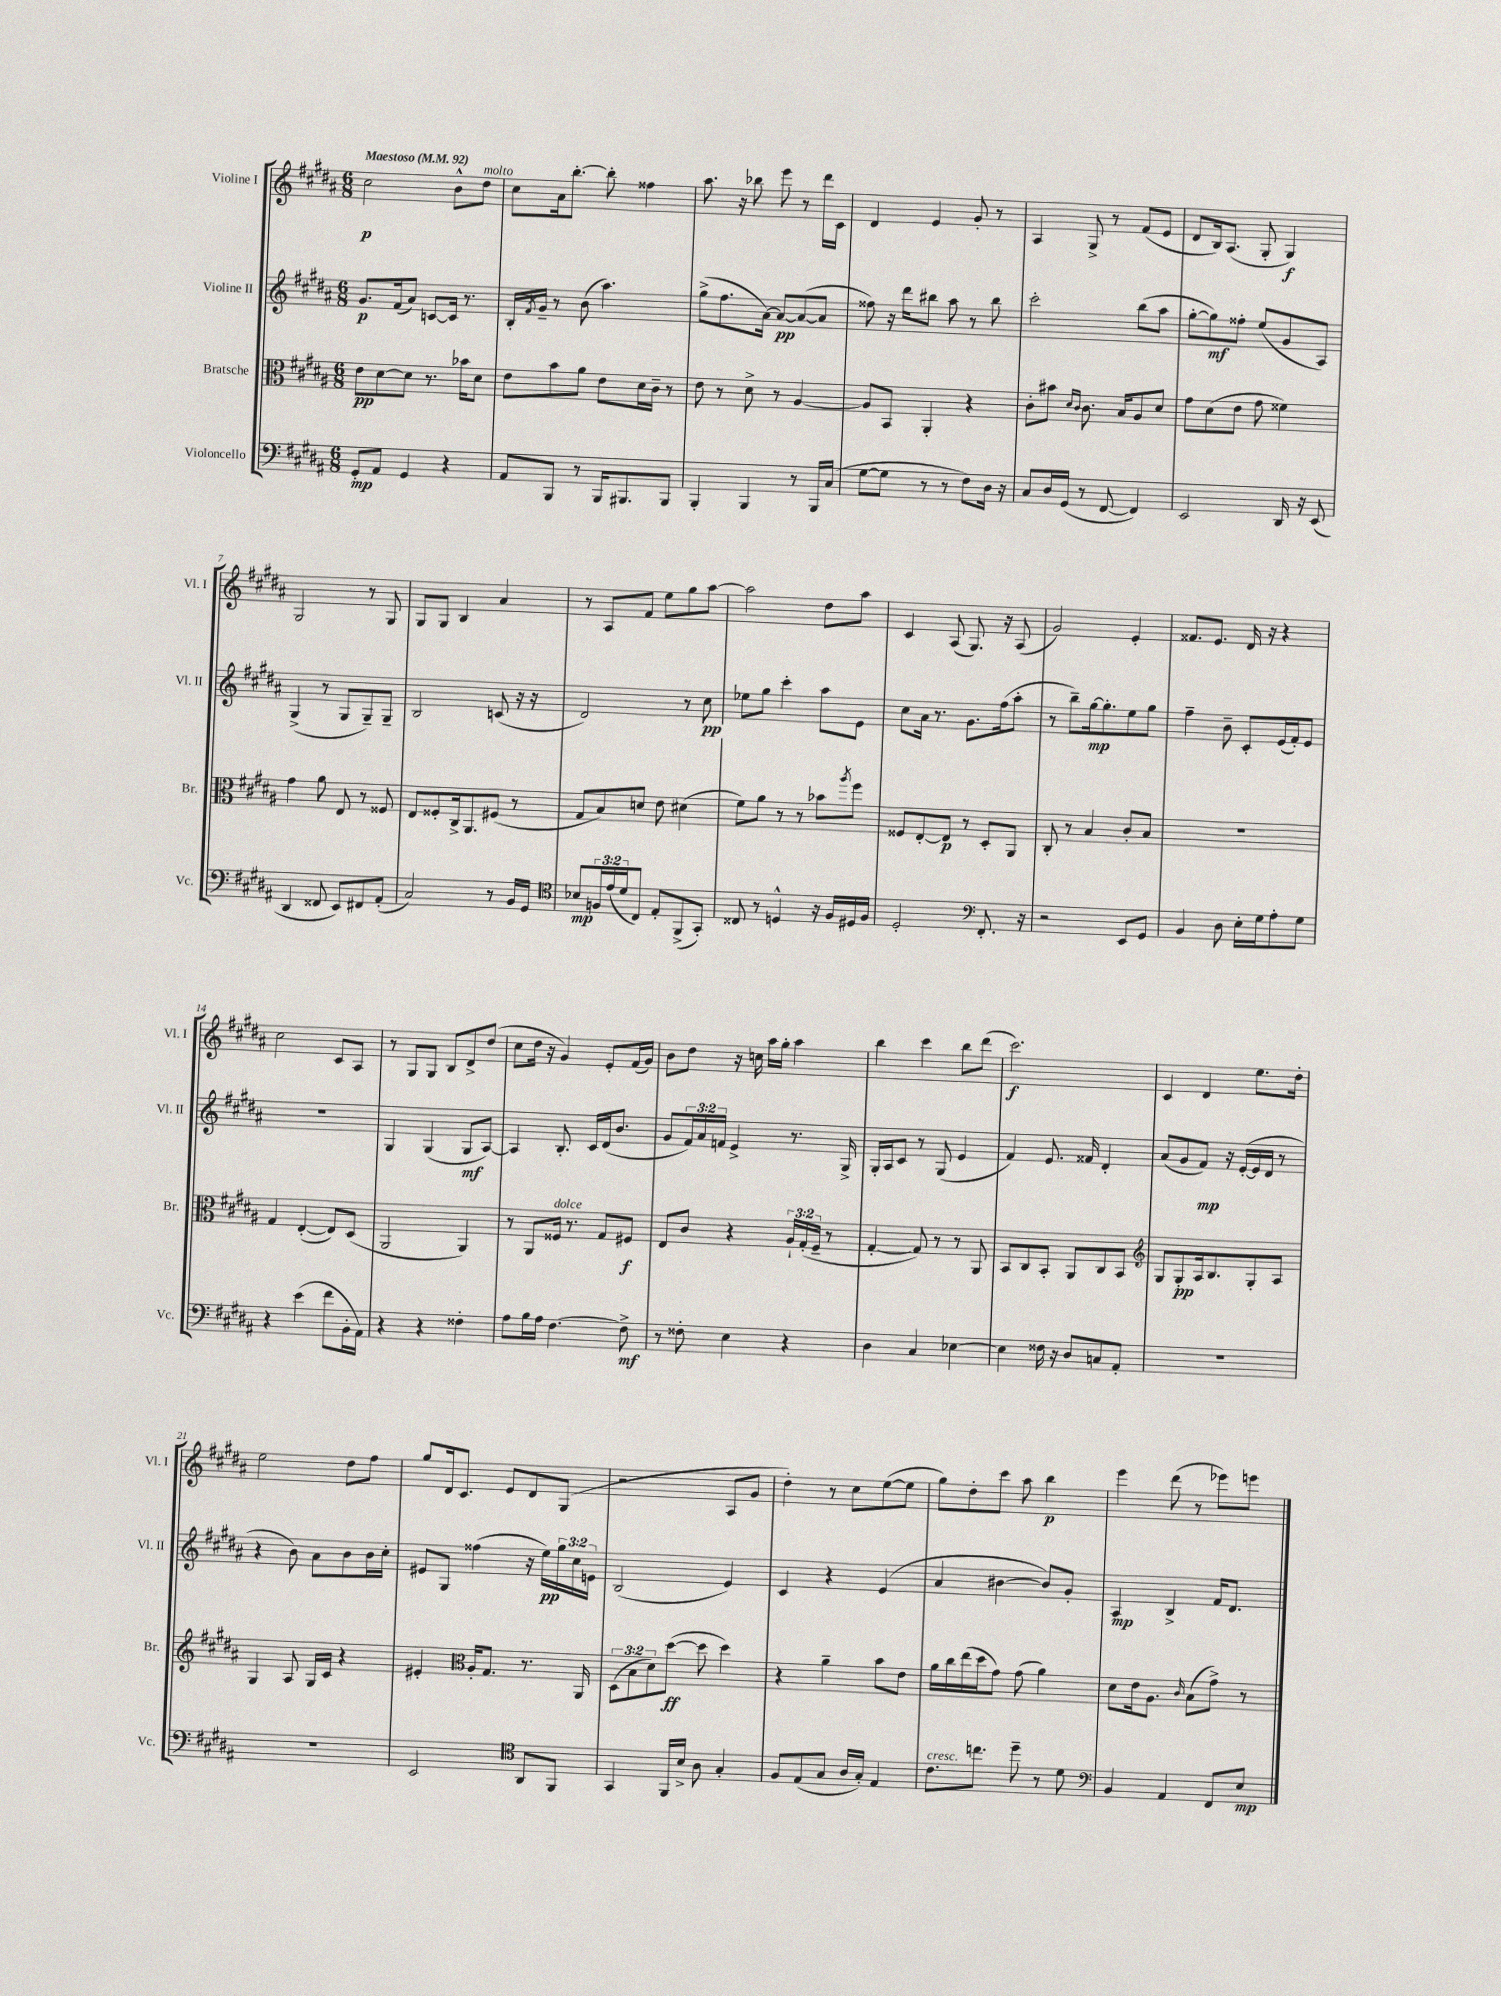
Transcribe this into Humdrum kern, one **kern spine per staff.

**kern	**kern	**kern	**kern
*staff4	*staff3	*staff2	*staff1
*clefF4	*clefC3	*clefG2	*clefG2
*k[f#c#g#d#a#]	*k[f#c#g#d#a#]	*k[f#c#g#d#a#]	*k[f#c#g#d#a#]
*M6/8	*M6/8	*M6/8	*M6/8
*MM92	*MM92	*MM92	*MM92
8GG#'	8e	8.g#	2cc#
8AA#	[8d#	.	.
.	.	(16f#	.
4GG#	8d#]	8a#)	.
.	8.r	[8c	.
4r	.	16c]	8b^^
.	16b-	8.r	.
.	8d#	.	8dd#
=	=	=	=
8AA#	8e	16B'	8cc#
.	.	8qf#	.
.	.	16g#~	.
8BBB	8b	8r	16a#
.	.	.	[8.bb'
8r	8a#	(8b	.
16BBB	8e	4.aa#)	8bb']
8.BBB#	.	.	.
.	16d#	.	4ff##
.	16c#~	.	.
8BBB#	8r	.	.
=	=	=	=
4BBB'	8e	(8gg#^	8.aa#
.	8r	8.ff#	.
.	.	.	16r
4BBB	8d#^	.	8bb-
.	.	[16a#)	.
.	8r	8a#_	8eee
8r	[4A#	(8a#_	8r
16BBB	.	8a#]	16ddd#
(16C#	.	.	16c#
=	=	=	=
[8G#	8A#]	8ff##)	4d#
8G#]	8BB	16r	.
.	.	16ddd#	.
8r	4AA#'	8bb#	4e
8r	.	8aa#	.
8F#)	4r	8r	8g#'
16D#	.	8bb#	8r
16r	.	.	.
=	=	=	=
8C#	8c#'	2ccc#'	4A#
16D#	8b#	.	.
(16GG#	.	.	.
.	16qqd#	.	.
.	16qqc#	.	.
8r	8.c#	.	8G#^
[8FF#	.	.	8r
.	16B	.	.
4FF#])	8A#	(8bb	(8f#
.	8d#	8aa#	8e
=	=	=	=
2EE	8g#	[8gg#'	8d#
.	(8d#	8gg#])	16B)
.	.	.	(8.A#
.	8e	8ff##'	.
.	8g#	(8ee	8G#'
16DD#	4f##)	8g#	4G#)
16r	.	.	.
(8EE	.	8A#)	.
=	=	=	=
4DD#	4g#	(4G#^	2G#
8FF##	8a#	8r	.
8EE)	8E	8G#	.
8FF#	8r	8G#~)	8r
(8AA#'	8F##	8G#~	8G#
=	=	=	=
2C#)	8E	2B	8G#
.	8F##'	.	8G#
.	16C#^	.	4B
.	8.AA#	.	.
8r	(8F#	(8c	4a#
16BB	8r	16r	.
16GG#	.	16r	.
=	=	=	=
*clefC4	*	*	*
8B-	8G#	2d#)	8r
24F	8B)	.	8A#
(24e	.	.	.
24d#	.	.	.
8C#)	8d	.	8f#
8E'	8e	.	8ee
(8FF#^	(4d#	8r	8gg#
8GG#')	.	8cc#	[8aa#
=	=	=	=
8C##	8f#)	8ee-	2aa#]
8r	8a#	8gg#	.
4D^^	8r	4ccc#'	.
.	8r	.	.
16r	8b-	8aa#	8dd#
16F#	.	.	.
.	8qaa#	.	.
16D#	8ff#	8e	8aa#
16F#	.	.	.
=	=	=	=
2D#'	8F##	8cc#	4c#
.	[8E'	16a#	.
.	.	8.r	.
.	8E]	.	(8A#
.	8r	8.g#	8.G#)
*clefF4	*	*	*
8.FF#'	8D#'	.	.
.	.	(16ff#	16r
.	8AA#	8aa#'	(8A#
16r	.	.	.
=	=	=	=
2r	8C#'	8r	2g#)
.	8r	8bb~)	.
.	4B	[16gg#	.
.	.	8.gg#']	.
8EE	8c#'	8ee	4e'
8GG#	8B	8gg#	.
=	=	=	=
4BB	2.r	4ff#~	8.f##
.	.	.	8.e
8D#	.	8b~	.
16E'	.	8c#'	16d#
16G#	.	.	16r
8A#'	.	(16e	4r
.	.	16f#')	.
8G#	.	8e	.
=	=	=	=
4r	4G#	2.r	2cc#
(4e	([4E'	.	.
8f#	8E])	.	8c#
16BB'	(8D#	.	8A#
16AA#)	.	.	.
=	=	=	=
4r	2AA#	4G#	8r
.	.	.	8G#
4r	.	(4G#	8G#
.	.	.	8B
4F##'	4AA#)	8G#	8d#^
.	.	[8A#)	(8dd#
=	=	=	=
8A#	8r	4A#]	8cc#
16B	8AA#	.	16dd#
16A#	.	.	16r
[4.F#	16F##	8.B'	4g#)
.	8.r	.	.
.	.	16c#	.
.	8G#	(16d#	8e'
.	.	8.b	.
8F#^]	8F#	.	(16f#
.	.	.	16g#)
=	=	=	=
8r	8E	8g#	8b
8F##'	8c#	24f#)	8dd#
.	.	24a#	.
.	.	24f	.
4E	4r	4e^	16r
.	.	.	16cc
.	.	.	16aa#
.	.	.	16gg#'
4r	24A#`	8.r	4aa#
.	(24G#'	.	.
.	24F#~	.	.
.	8r	.	.
.	.	16G#^	.
=	=	=	=
4D#	[4G#'	16G#'	4bb
.	.	16A#	.
.	.	8c#	.
4C#	8G#])	8r	4ccc#
.	8r	(8G#	.
[4E-	8r	4e	8bb
.	8AA#	.	(8ddd#
=	=	=	=
4E-]	8BB	4f#)	2.ccc#)
.	8C#	.	.
16F##	8BB'	8.e	.
16r	.	.	.
8D#	8AA#	.	.
.	.	16f##	.
8C	8C#	4d#'	.
8AA#'	8BB	.	.
=	=	=	=
*	*clefG2	*	*
2.r	8G#	(8a#	4c#
.	8G#'	8g#	.
.	16A#	8f#)	4d#
.	8.B	.	.
.	.	16r	.
.	.	([16e'	.
.	8G#'	16e]	8.ee
.	.	16d#	.
.	8A#	8r	.
.	.	.	16dd#'
=	=	=	=
2.r	4G#	4r	2ee
.	8A#	8b)	.
.	16G#	8a#	.
.	16c#	.	.
.	4r	8b	8dd#
.	.	16b	8ff#
.	.	16cc#'	.
=	=	=	=
2EE	4e#'	8e#	8gg#
.	.	8G#	16d#
.	.	.	8.c#
*	*clefC3	*	*
.	16A#'	(4ff##	.
.	8.G#	.	.
.	.	.	8e
*clefC4	*	*	*
8AA#	8.r	16r	8d#
.	.	16ee)	.
8FF#	.	24gg#	(8G#
.	.	24cc#	.
.	16AA#	.	.
.	.	24e	.
=	=	=	=
4GG#	(12D#	(2B	2r
.	12B	.	.
.	12d#)	.	.
16FF#	([8dd#	.	.
16B^	.	.	.
8A#	8dd#]	.	.
4G#'	4dd#)	4e)	8A#
.	.	.	8g#
=	=	=	=
8F#	4r	4c#	4dd#')
(8E	.	.	.
8G#	4a#~	4r	8r
16A#	.	.	8cc#
16G#')	.	.	.
4E	8b	(4e	([8ee
.	8e	.	8ee]
=	=	=	=
8.c#	16a#	4a#	8gg#)
.	16cc#	.	.
.	(16ee	.	8dd#'
8.cc	16dd#	.	.
.	8g#)	[4b#	8ccc#
8dd#~	(8g#	.	8aa#
8r	4a#)	8b#])	4bb
8d#	.	8g#'	.
=	=	=	=
*clefF4	*	*	*
4BB	8d#	4A#	4eee
.	16e	.	.
.	8.A#	.	.
4AA#	.	4B^	(8ddd#
.	16qqc#	.	.
.	(8B	.	8r
8FF#	8g#^)	16f#	8eee-)
.	.	8.d#	.
8E	8r	.	8eee
==	==	==	==
*-	*-	*-	*-
